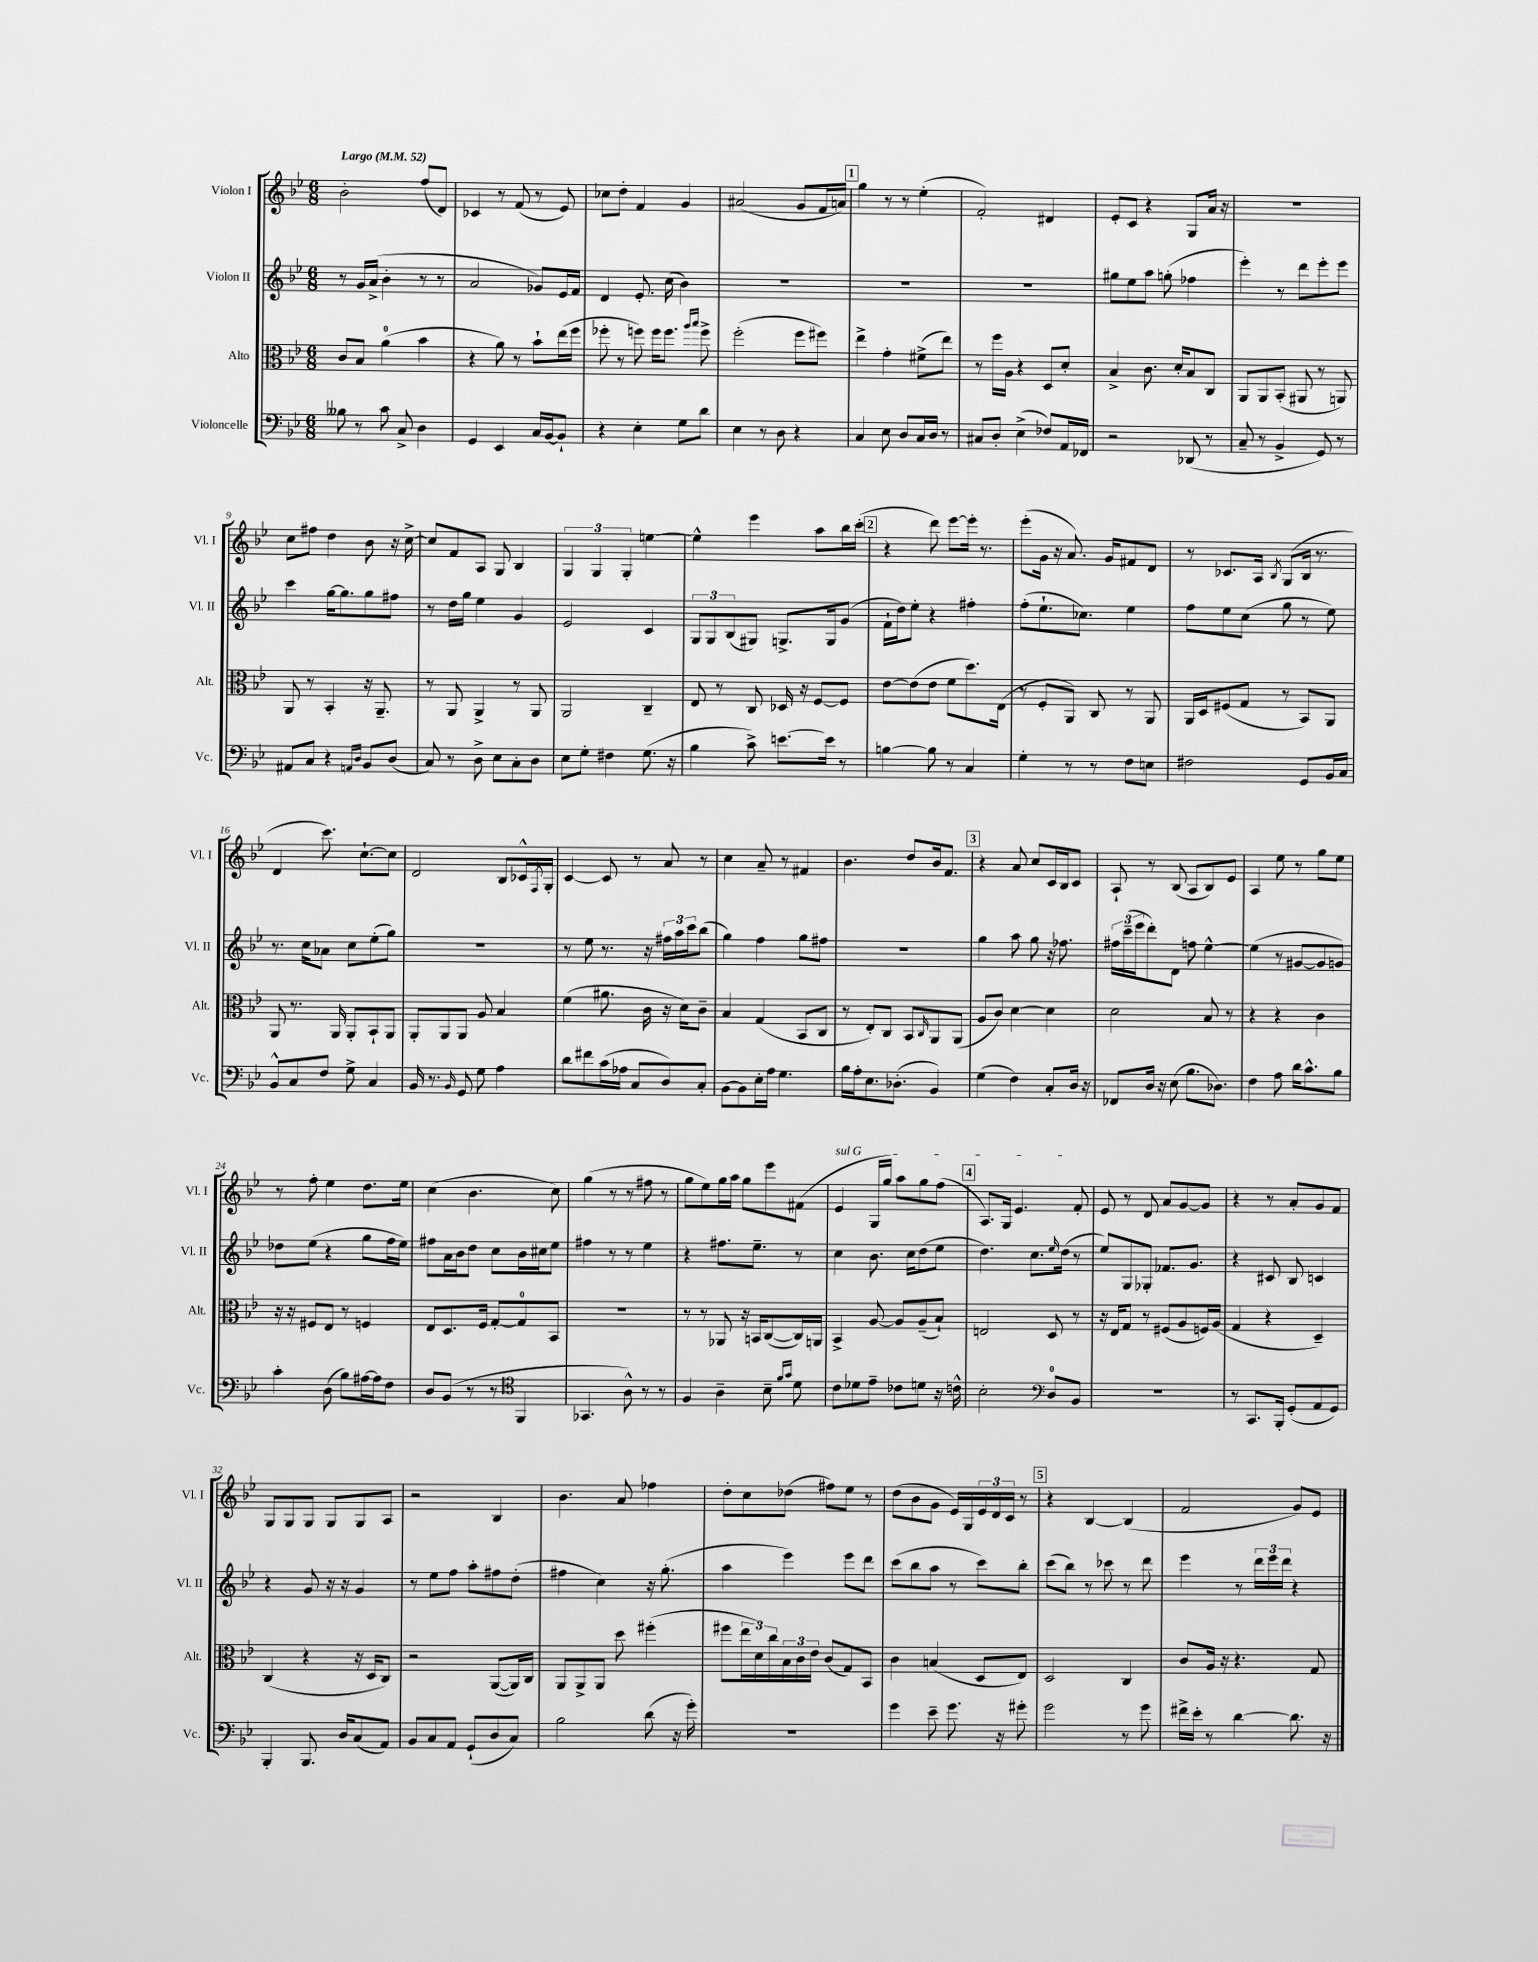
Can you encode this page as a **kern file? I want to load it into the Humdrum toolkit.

**kern	**kern	**kern	**kern
*part4	*part3	*part2	*part1
*staff4	*staff3	*staff2	*staff1
*I"Violoncelle	*I"Alto	*I"Violon II	*I"Violon I
*I'Vc.	*I'Alt.	*I'Vl. II	*I'Vl. I
*clefF4	*clefC3	*clefG2	*clefG2
*k[b-e-]	*k[b-e-]	*k[b-e-]	*k[b-e-]
*M6/8	*M6/8	*M6/8	*M6/8
*MM52	*MM52	*MM52	*MM52
=1	=1	=1	=1
!	!	!	!LO:TX:a:B:t=Largo
8B--X\	8c/L	8r	2b-'\
8r	8B-/J	16g/LL	.
.	.	(16a^/JJ	.
8c\	(4a\	4b-'\	.
8C^/	.	.	.
4D\	4b-\	8r	(8ff/L
.	.	8r	8d/J)
=2	=2	=2	=2
4GG/	4r	2a/	4c-X/
4EE-/	8a\)	.	8r
.	8r	.	(8f/
16C/LL	8b-`\L	8g-X/L)	8r
[16BB-/J	.	.	.
8BB-`/J]	(16ee-\L	16e-/L	8e-/)
.	16ff\JJ	16f/JJ	.
=3	=3	=3	=3
4r	8ff-X'\	4d/	8cc-X\L
.	8r	.	8dd'\J
4E-'\	8ffn\)	8.e-'/	4f/
.	16ff\KL	.	.
.	8.ff\J	(16cc\	.
8G\L	.	4b-\)	4g/
.	16qqaa/LL	.	.
.	16qqbb-/JJ	.	.
8d\J	8ff^\	.	.
=4	=4	=4	=4
4E-\	(2ff'\	2.r	(2a#X/
8r	.	.	.
8D\	.	.	.
4r	8ff\L	.	8g/L
.	8ff#X\J)	.	16f/L
.	.	.	16an/JJ)
!!LO:REH:place=s1:t=1
=5	=5	=5	=5
4C/	4ee-^\	2.r	4gg\
8E-\	4g'\	.	8r
8D/L	.	.	8r
16C/L	(8f#X^\L	.	(4ee-'\
16D/JJ	.	.	.
8r	8ee-\J)	.	.
=6	=6	=6	=6
8C#X/L	8r	2.r	2f'/)
8D'/J	16ff\LL	.	.
.	16A\JJ	.	.
(4E-^\	4r	.	.
8F-X/L)	8D/L	.	4d#X/
16AA/L	8d'/J	.	.
16FF-X/JJ	.	.	.
=7	=7	=7	=7
2r	4B-^/	8gg#X\L	8e-'/L
.	.	8ee-\	8c/J
.	8.c\	8aa\J	4r
.	.	(8ggn'\	.
.	16d'/KL	.	.
(8DD-X/	8B-/	4ff-X\	8G/L
8r	8C/J	.	16a/Jk
.	.	.	16r
=8	=8	=8	=8
8C~/	8AA/L	4eee-'\)	2.r
8r	8AA/	.	.
4BB-^/	(8BB-'/J	8r	.
.	8AA#X/	8ddd\L	.
8GG/)	8r	8eee-'\	.
8r	8AAn/)	8eee-\J	.
!!LO:LB:g=z
=9	=9	=9	=9
8AA#X/L	8AA/	4ccc\	8cc\L
8C/J	8r	.	8ff#X\J
4r	4BB-'/	[16gg\KL	4dd\
.	.	8.gg\]	.
16qqAAn/LL	.	.	.
16qqD/JJ	.	.	.
8BB-/L	16r	8gg\	8b-\
.	8.AA~/	.	.
(8D/J	.	8ff#X\J	16r
.	.	.	[16cc^\
=10	=10	=10	=10
8C/)	8r	8r	8cc/L]
8r	8AA/	16dd\LL	8f/
.	.	16gg\JJ	.
8D^\	4AA^/	4ee-\	8A/J
8E-\L	.	.	8G/
8C'\	8r	4g/	4B-/
8D\J	8AA/	.	.
=11	=11	=11	=11
8E-\L	2AA/	2e-/	6G/
8G'\J	.	.	.
.	.	.	6G/
4F#X\	.	.	.
.	.	.	6G'/
(8.G\	4C~/	4c/	[4een\
16r	.	.	.
=12	=12	=12	=12
4B-\	8E-/	12G/L	4ee^^\]
.	.	12G/	.
.	8r	.	.
.	.	(12B-/	.
8c^\)	8C/	8G#X/J)	4eee-\
[8.en\L	16D-X/	8.Gn^/L	.
.	16r	.	.
.	[8F/L	.	8aa\L
16e\Jk]	.	16G/k	.
8r	8F/J]	(8g/J	16bb-\L
.	.	.	(16ccc'\JJ
!!LO:REH:place=s1:t=2
=13	=13	=13	=13
[4Bn\	[8e-\L	16f`\LL	4r
.	.	16dd\J)	.
.	(8e-\]	8ee-'\J	.
8B\]	8e-\J	4r	8ddd\)
8r	8f\L	.	[8eee-\L
4C/	8.dd\)	4ff#X'\	16eee-'\Jk]
.	.	.	8.r
.	(16E-\Jk	.	.
=14	=14	=14	=14
4G'\	8r	(8ff'\L	(8eee-'\L
.	8F'/L	8.ee-`\	16g\Jk
.	.	.	16r
8r	8AA/J)	.	8.a/)
.	.	8.cc-X\J)	.
8r	8C/	.	.
.	.	.	16g/KL
8F\L	8r	4ee-\	8f#X/
8En\J	8AA/	.	8d/J
=15	=15	=15	=15
2F#X\	16AA/LL	8ff\L	8r
.	16D/J	.	.
.	(8F#X/	8ee-\	8.c-X/L
.	8G/J	(8cc\J	.
.	.	.	16A/Jk
.	.	.	8qB-/
.	8r	8gg\	(8G/L
8GG/L	8BB-/L)	8r	16B-/Jk
.	.	.	8.r
16BB-/L	8AA/J	8ee-\)	.
16C/JJ	.	.	.
!!LO:LB:g=z
=16	=16	=16	=16
8BB-^^/L	8AA/	8.r	4d/
8C/	8.r	.	.
.	.	16cc\KL	.
8F/J	.	8a-X\J	8.ccc\)
.	16AA/	.	.
8G^\	8AA'/L	8cc\L	.
.	.	.	[8.cc`\L
4C/	8BB-`/	(8ee-'\	.
.	8AA/J	8gg\J)	8cc\J]
=17	=17	=17	=17
16BB-/	8AA'/L	2.r	2d/
8.r	.	.	.
.	8AA/	.	.
16qqBB-/	.	.	.
8GG/	8AA/J	.	.
8G\	8A/	.	.
4A\	4B-/	.	8B-/L
.	.	.	16c-X^^/L
.	.	.	8qF/
.	.	.	16G'/JJ
=18	=18	=18	=18
8d\L	(4f\	8r	[4c/
8f#X\	.	8ee-\	.
(16c\L	8.a#X\	8.r	8c/]
16A-X\JJ	.	.	.
8C/L	.	.	8r
.	16c\	16r	.
8D/)	16r	24ff#X\LL	8a/
.	.	24aa\	.
.	16d\KL)	.	.
.	.	24ccc\J	.
8C'/J	8c~\J	(8bb-\J	8r
=19	=19	=19	=19
[8BB-\L	4B-/	4gg\)	4cc\
8BB-\]	.	.	.
16E-'\L	(4G/	4ff\	8a~/
16A\JJ	.	.	.
4.G\	.	.	8r
.	8BB-/L	8gg\L	4f#X/
.	8C/J	8ff#X\J	.
=20	=20	=20	=20
16B-\LL	8r	2.r	4.b-\
16A'\J	.	.	.
8.E-\	8E-'/L)	.	.
.	8C/J	.	.
(8.D-X'\J	.	.	.
.	8BB-/L	.	8dd/L
.	16qqC/	.	.
4BB-/)	8AA/	.	16b-/k
.	.	.	8.f/J
.	(8AA/J	.	.
!!LO:REH:place=s1:t=3
=21	=21	=21	=21
(4G\	8A/L	4gg\	4r
.	8c/J)	.	.
4F\)	[4d\	8aa\	8a/
.	.	8gg\	8cc/L
8C'/L	4d\]	16r	16c/L
.	.	8.ff-X\	16B-/J
16D/Jk	.	.	8c/J
16r	.	.	.
=22	=22	=22	=22
8FF-X/L	2d\	24ff#X\LL	8A`/
.	.	(24ccc~\	.
.	.	24eee-\J	.
16D/Jk	.	8ddd'\)	8r
16r	.	.	.
(8E-\	.	8d\J	(8B-/
8.B-\L	.	8ffn\	8A/L
.	8B-/	[4ee-^^\	8B-/)
8.D-X\J)	.	.	.
.	8r	.	8e-/J
=23	=23	=23	=23
4F\	4r	(4ee-\]	4A/
8A\	4r	8r	8ee-\
16d\KL	.	[8g#X/L	8r
8.c^^\	.	.	.
.	4c\	8g#/]	8gg\L
8B-\J	.	8gn/J)	8ee-\J
!!LO:LB:g=z
=24	=24	=24	=24
4c'\	16r	8dd-X\L	8r
.	16r	.	.
.	8F#X/L	(8ee-\J	8ff'\
(8D\	8E-/J	4r	4ee-\
8B-\L)	8r	.	.
[16A#X\L	4Fn/	8gg\L	8.dd\L
16A#\J]	.	.	.
8F\J	.	16ff\L	.
.	.	16ee-\JJ)	16ee-\Jk
=25	=25	=25	=25
8D/L	8E-/L	8ff#X\L	(4cc\
(8BB-/J	8.D/	16a\L	.
.	.	16b-\J	.
8r	.	8dd\J	4.b-\
.	16F/Jk	.	.
8r	[8G'/L	8cc\L	.
*clefC4	*	*	*
4FF/	8G/]	16b-\L	.
.	.	16cc#X\J	.
.	8BB-/J	8ee-\J	8cc\)
=26	=26	=26	=26
4.GG-X/	2.r	4ff#X\	(4gg\
.	.	8r	8r
8A^^\)	.	8r	8r
8r	.	4ee-\	8ff#X\
8r	.	.	8r
=27	=27	=27	=27
4F/	8r	4r	8gg\L
.	8r	.	8ee-\)
4A~\	8AA-X/	8.ff#X\L	16gg\L
.	.	.	16aa\JJ
.	16r	.	8gg\L
.	16BBn/KL	8.ee-~\J	.
8B-~\	([8C/	.	8eee-\
16qqf/LL	.	.	.
16qqg/JJ	.	.	.
8d\	16C/L])	8r	(8f#X\J
.	16AAn/JJ	.	.
=28	=28	=28	=28
!	!	!	!LO:TX:a:i:t=sul G
8c\L	4BB-^/	4cc\	4e-/
8d-X\	.	.	.
8e-~\J	[8A/	8.b-\	16G/LL
.	.	.	16gg/JJ)
8c-X\L	8A/L]	.	8aa\L
.	.	16cc\KL	.
8dn\J	(8A~/	(8dd\	8gg\
16r	8B-`/J)	8ee-\J	(8ff\J
16cn^^\	.	.	.
!!LO:REH:place=s1:t=4
=29	=29	=29	=29
2B-'\	2En/	4.dd\)	8.A/L)
.	.	.	16G/Jk
.	.	.	4.e-/
.	.	8.cc\L	.
*clefF4	*	*	*
8D/L	8D/	.	.
.	.	16qqee-/	.
.	.	(16dd\Jk	.
8BB-/J	8r	8r	8f'/
=30	=30	=30	=30
2.r	16r	8ee-/L)	8e-/
.	16E-/KL	.	.
.	8G/J	8G/	8r
.	8r	8G-X'/J	8d/
.	(8F#X/L	8.f-X/L	8a/L
.	8A/	.	[8g/
.	.	8.g/J	.
.	16Fn/L)	.	8g/J]
.	(16A/JJ	.	.
=31	=31	=31	=31
8r	4G/	4r	4r
8.CC/L	.	.	.
.	4r	8c#X/	8r
16BBB-'/Jk	.	.	.
(8GG'/L	.	8B-/	8a'/L
8AA/	4D~/)	4cn/	8g/
8GG/J)	.	.	8f/J
!!LO:LB:g=z
=32	=32	=32	=32
4BBB-'/	(4C/	4r	8G/L
.	.	.	8G/
8.BBB-/	4r	8g/	8G/J
.	.	16r	8G/L
16D/KL	.	16r	.
(8C/	16r	4g/	8G/
.	16D/KL	.	.
8AA/J)	8C/J)	.	8A/J
=33	=33	=33	=33
8BB-/L	2r	8r	2r
8C/	.	8ee-\L	.
8AA/J	.	8ff\J	.
(8GG`/L	.	8aa'\L	.
8D/	([8AA/L	8ff#X\	4B-/
8C/J)	16AA/L])	(8dd'\J	.
.	16C/JJ	.	.
=34	=34	=34	=34
2B-\	8AA/L	4ff#X\	4.b-\
.	8AA^/	.	.
.	8AA/J	4cc\)	.
.	8dd\	.	8a/
(8d\	(4ff#X'\	16r	4ff-X\
.	.	(8.gg'\	.
16r	.	.	.
16g'\)	.	.	.
=35	=35	=35	=35
2.r	8ff#X\L	4aa\	8dd'\L
.	24ee-\L	.	8cc\
.	24d\)	.	.
.	24cc\	.	.
.	24B-\	4eee-\)	(8dd-X\J
.	24c\	.	.
.	24e-\JJ	.	.
.	(8c/L	.	8ff#X\L)
.	8G/)	8eee-\L	8ee-\J
.	8BB-/J	8ddd\J	8r
=36	=36	=36	=36
4g\	4c\	(8ccc\L	(8dd\L
.	.	8bb-\	8b-\
8e-~\	(4Bn/	8aa\J	8g\J
8.g\	.	8r	16e-/LL)
.	.	.	16G/
.	8D/L	8ccc\L)	24e-/
.	.	.	24d/
16r	.	.	.
.	.	.	24c/JJ
8g#X'\	8E-/J)	8bb-'\J	8r
!!LO:REH:place=s1:t=5
=37	=37	=37	=37
2g\	2D/	(8ccc\L	4r
.	.	8bb-\J)	.
.	.	8r	[4B-/
.	.	8ccc-X\	.
8r	4C/	8r	(4B-/]
8g\	.	8ddd\	.
=38	=38	=38	=38
16f#X^\LL	8c/L	4eee-\	2f/
16e-'\JJ	.	.	.
8r	16A/Jk	.	.
.	16r	.	.
[4d\	4.r	8r	.
.	.	24ddd\LL	.
.	.	24eee-\	.
.	.	24ddd\JJ	.
8.d\]	.	4r	8g/L)
.	8G/	.	8e-/J
16r	.	.	.
==	==	==	==
*-	*-	*-	*-
